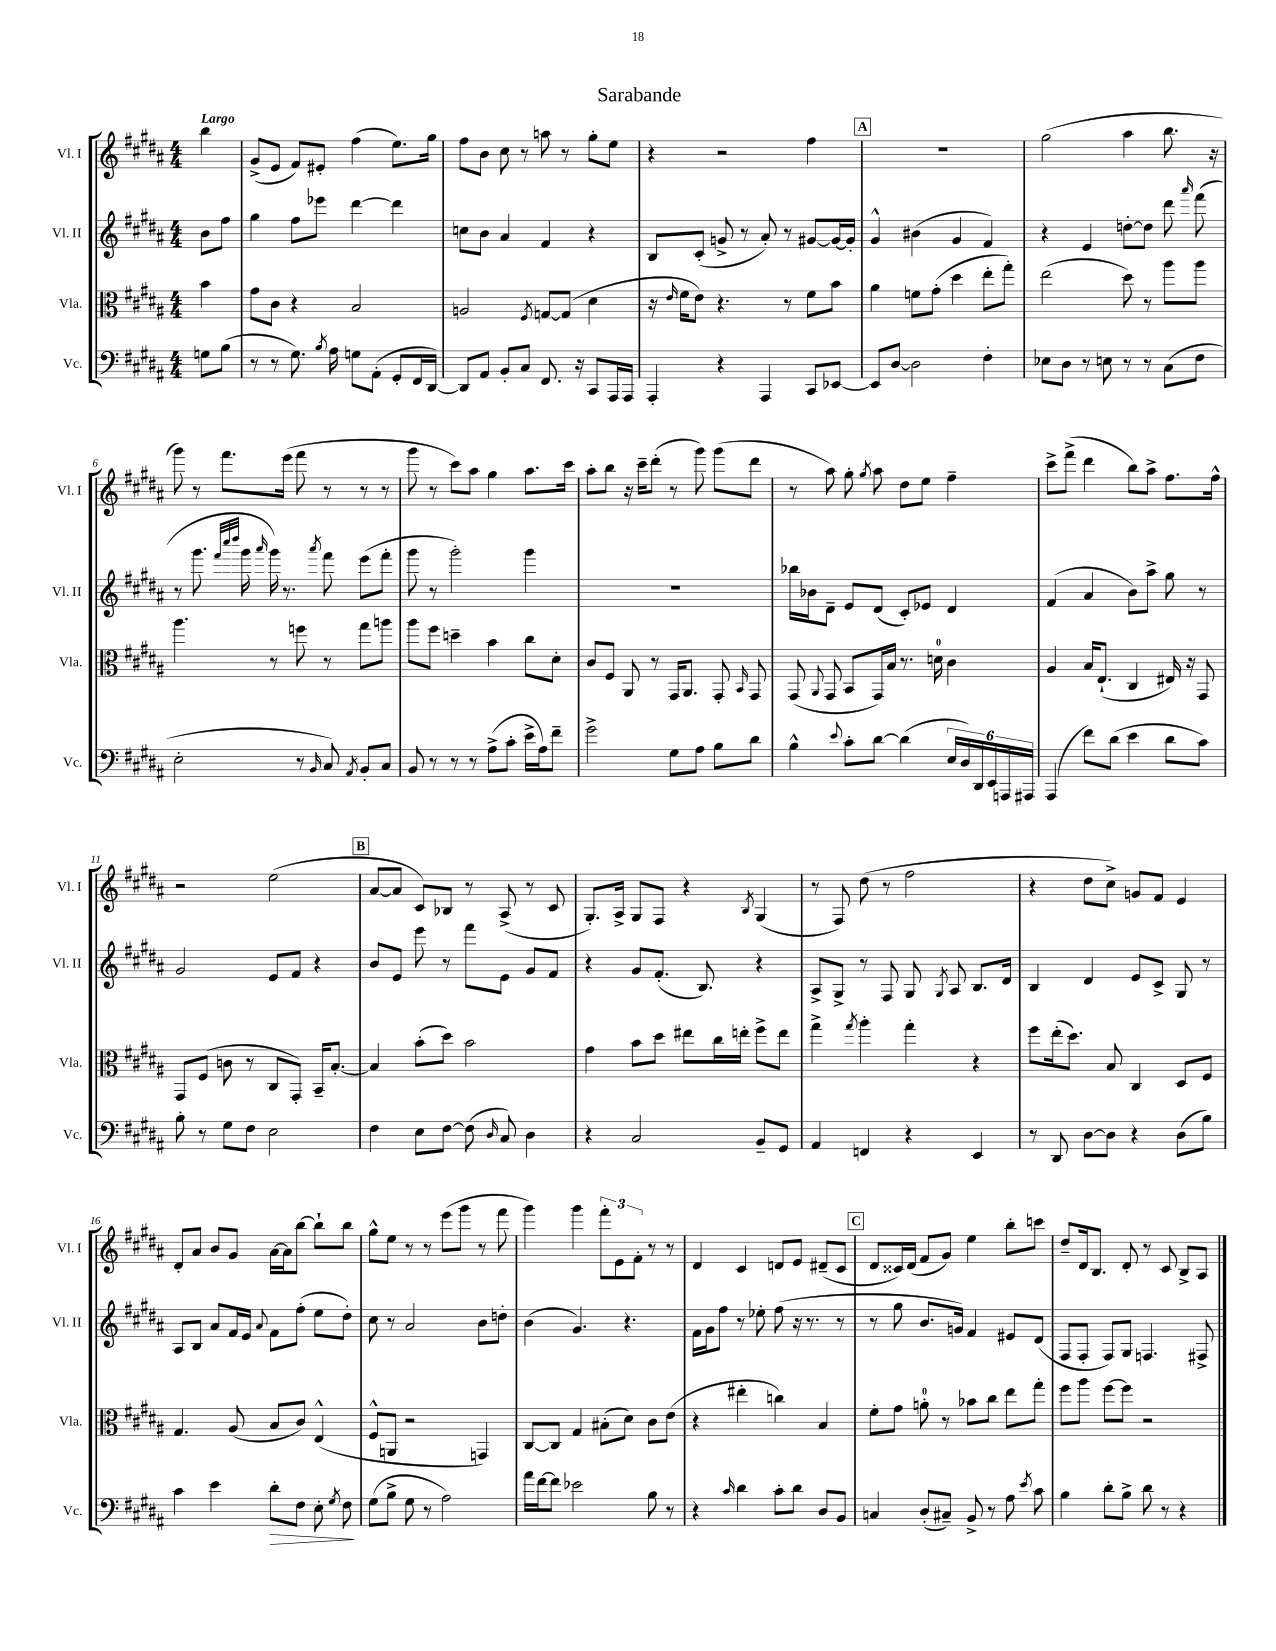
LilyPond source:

\header { title = "Sarabande" }
<<
\new StaffGroup <<
\new Staff = "s0" \with { instrumentName = "Vl. I" shortInstrumentName = "Vl. I" } {
    \clef treble \key b \major \numericTimeSignature \time 4/4 \partial 4 \tempo "Largo"
    \autoBeamOff b''4 |
    gis'8[->( e'8] fis'8[) eis'8]-. fis''4( e''8.[) gis''16] |
    fis''8[ b'8] cis''8 r8 a''8 r8 gis''8[-. e''8] |
    r4 r2 fis''4 |
    \mark \markup { \box "A" } R1 |
    gis''2( ais''4 b''8. r16 |
    gis'''8) r8 fis'''8.[ e'''16]( fis'''8 r8 r8 r8 |
    gis'''8 r8 cis'''8[) ais''8] gis''4 ais''8.[ cis'''16] |
    ais''8[-. b''8] r16 cis'''16[-- dis'''8]-.( r8 gis'''8) gis'''8[( dis'''8] |
    r8 ais''8) gis''8-. \acciaccatura { gis''8 } ais''8 dis''8[ e''8] fis''4-- |
    cis'''8[-> fis'''8]->( dis'''4 b''8[) ais''8]-> fis''8.[ fis''16]-^ |
    r2 e''2( |
    \mark \markup { \box "B" } ais'8[~ ais'8] cis'8[) bes8] r8 ais8->( r8 cis'8 |
    gis8.[-.) ais16]-> gis8[ fis8] r4 \acciaccatura { b8 } gis4( |
    r8 fis8) dis''8( r8 fis''2 |
    r4 dis''8[ cis''8]->) g'8[ fis'8] e'4 |
    dis'8[-. ais'8] b'8[ gis'8] ais'16[~ ais'16 b''8]~ b''8[-! b''8] |
    gis''8[-^ e''8] r8 r8 e'''8[( gis'''8] r8 fis'''8 |
    gis'''4) gis'''4 \tuplet 3/2 { fis'''8[-. e'8 fis'8]-. } r8 r8 |
    dis'4 cis'4 d'8[ e'8] dis'8[--( cis'8] |
    \mark \markup { \box "C" } dis'8[ cisis'16) dis'16]( fis'8[ gis'8]) e''4 b''8[-. c'''8] |
    dis''8[-- dis'16 b8.] dis'8-. r8 cis'8 b8[-> ais8] \bar "|." |
}
\new Staff = "s1" \with { instrumentName = "Vl. II" shortInstrumentName = "Vl. II" } {
    \clef treble \key b \major \numericTimeSignature \time 4/4 \partial 4
    \autoBeamOff b'8[ fis''8] |
    gis''4 fis''8[ ees'''8] dis'''4~ dis'''4 |
    c''8[ b'8] ais'4 fis'4 r4 |
    b8[ cis'8]-.( g'8-> r8 ais'8-.) r8 gis'8[~ gis'16~ gis'16]-. |
    \mark \markup { \box "A" } gis'4-^ bis'4( gis'4 fis'4) |
    r4 e'4 d''8[~-. d''8] dis'''8 \grace { ais'''16 } fis'''8( |
    r8 gis'''8. \grace { fis'''32[ cis''''32 dis''''32] } gis'''16 \grace { ais'''16 } gis'''16) r8. \acciaccatura { ais'''8 } fis'''8 e'''8[( fis'''8]-. |
    gis'''8 r8 gis'''2-.) gis'''4 |
    R1 |
    bes''16[ bes'16 dis'8]-- e'8[ dis'8]( cis'8[-.) ees'8] dis'4 |
    fis'4( ais'4 b'8[) ais''8]-> gis''8 r8 |
    gis'2 e'8[ fis'8] r4 |
    \mark \markup { \box "B" } b'8[ e'8] e'''8 r8 fis'''8[ e'8] gis'8[ fis'8] |
    r4 gis'8[ fis'8.]-.( b8.) r4 |
    ais8[-> gis8]-> r8 fis8 gis8 \acciaccatura { gis8 } ais8 b8.[ dis'16] |
    b4 dis'4 e'8[ cis'8]-> gis8 r8 |
    ais8[ b8] ais'8[ fis'16 e'16] \appoggiatura { ais'8 } fis'8[ fis''8]-.( e''8[ dis''8]-.) |
    cis''8 r8 ais'2 b'8[ d''8]-. |
    b'4( gis'4.) r4. |
    fis'16[ gis'16 fis''8] r8 ees''8-. fis''8( r16 r8. r8 |
    \mark \markup { \box "C" } r8 gis''8 b'8.[ g'16]) fis'4 eis'8[ dis'8]( |
    fis8[ fis8]-. fis8[) gis8] f4. fis8-> \bar "|." |
}
\new Staff = "s2" \with { instrumentName = "Vla." shortInstrumentName = "Vla." } {
    \clef alto \key b \major \numericTimeSignature \time 4/4 \partial 4
    \autoBeamOff b'4 |
    gis'8[ cis'8] r4 b2 |
    a2 \acciaccatura { fis8 } g8[~ g8]( dis'4 |
    r16 \grace { e'16 } fis'16[ e'8]) r4. r8 fis'8[ b'8] |
    \mark \markup { \box "A" } ais'4 f'8[ gis'8]-.( dis''4 e''8[-. gis''8]-.) |
    e''2( dis''8) r8 ais''8[ ais''8] |
    ais''4. r8 f''8 r8 gis''8[ a''8] |
    ais''8[ fis''8] d''4-- b'4 cis''8[ dis'8]-. |
    cis'8[ fis8] ais,8 r8 gis,16[ ais,8.] gis,8-. \grace { b,16 } gis,8 |
    gis,8( \appoggiatura { ais,8 } gis,8 b,8[ gis,16) b16] r8. d'16-0 cis'4 |
    ais4 b16[ e8.]-!( cis4 eis16) r16 gis,8 |
    gis,8[ fis8]( c'8 r8 cis8[ gis,8]-.) b,16[-- b8.]~-. |
    \mark \markup { \box "B" } b4 b'8[-.( dis''8]) b'2 |
    gis'4 b'8[ dis''8] eis''8[ cis''16 e''16]-. fis''8[-> e''8] |
    gis''4-> \acciaccatura { gis''8 } ais''4-. gis''4-. r4 |
    fis''8[ e''16-.( dis''8.]) b8 cis4 dis8[ fis8] |
    gis4. ais8( b8[ cis'8]) e4-^( |
    fis8[-^ a,8] r2 g,4) |
    cis8[~ cis8] gis4 bis8[-.( dis'8]) cis'8[ e'8]( |
    r4 eis''4-. c''4) b4 |
    \mark \markup { \box "C" } fis'8[-. gis'8] a'8-0-. r8 bes'8[ cis''8] e''8[ gis''8]-. |
    fis''8[ ais''8] fis''8[~ fis''8] r2 \bar "|." |
}
\new Staff = "s3" \with { instrumentName = "Vc." shortInstrumentName = "Vc." } {
    \clef bass \key b \major \numericTimeSignature \time 4/4 \partial 4
    \autoBeamOff g8[ b8]( |
    r8 r8 gis8.) \acciaccatura { b8 } ais16 g8[ ais,8]-.( gis,8[-. fis,16 dis,16]~) |
    dis,8[ ais,8] b,8[-. cis8] fis,8. r16 cis,8[ ais,,16 ais,,16] |
    ais,,4-. r4 ais,,4 cis,8[ ees,8]~ |
    \mark \markup { \box "A" } ees,8[ dis8]~ dis2 fis4-. |
    ees8[ dis8] r8 e8 r8 r8 cis8[( fis8] |
    e2-. r8 \grace { b,16 } cis8) \acciaccatura { ais,8 } b,8[-. cis8] |
    b,8 r8 r8 r8 ais8[->( cis'8]-. e'16[-> ais16) fis'8]-- |
    gis'2-> gis8[ ais8] b8[ dis'8] |
    b4-^ \appoggiatura { e'8 } cis'8[-. dis'8]~ dis'4( \tuplet 6/4 { e16[ dis16) dis,16 e,16 a,,16 ais,,16] } |
    ais,,4( fis'8[) dis'8]( e'4 dis'8[ cis'8]) |
    b8-. r8 gis8[ fis8] e2 |
    \mark \markup { \box "B" } fis4 e8[ fis8]~ fis8( \grace { dis16 } cis8) dis4 |
    r4 cis2 b,8[-- gis,8] |
    ais,4 f,4 r4 e,4 |
    r8 dis,8 dis8[~ dis8] r4 dis8[( b8]) |
    cis'4 e'4 dis'8[-.\> fis8] e8-. \acciaccatura { gis8 } fis8\! |
    gis8[( b8]-> gis8 r8 ais2) |
    ais'16[ fis'16~ fis'8] ees'2 b8 r8 |
    r4 \grace { cis'16 } dis'4 cis'8[-. dis'8] dis8[ b,8] |
    \mark \markup { \box "C" } c4 dis8[-.( cis8]--) b,8-> r8 ais8 \acciaccatura { e'8 } cis'8 |
    b4 dis'8[-. b8]-> dis'8 r8 r4 \bar "|." |
}
>>
>>
